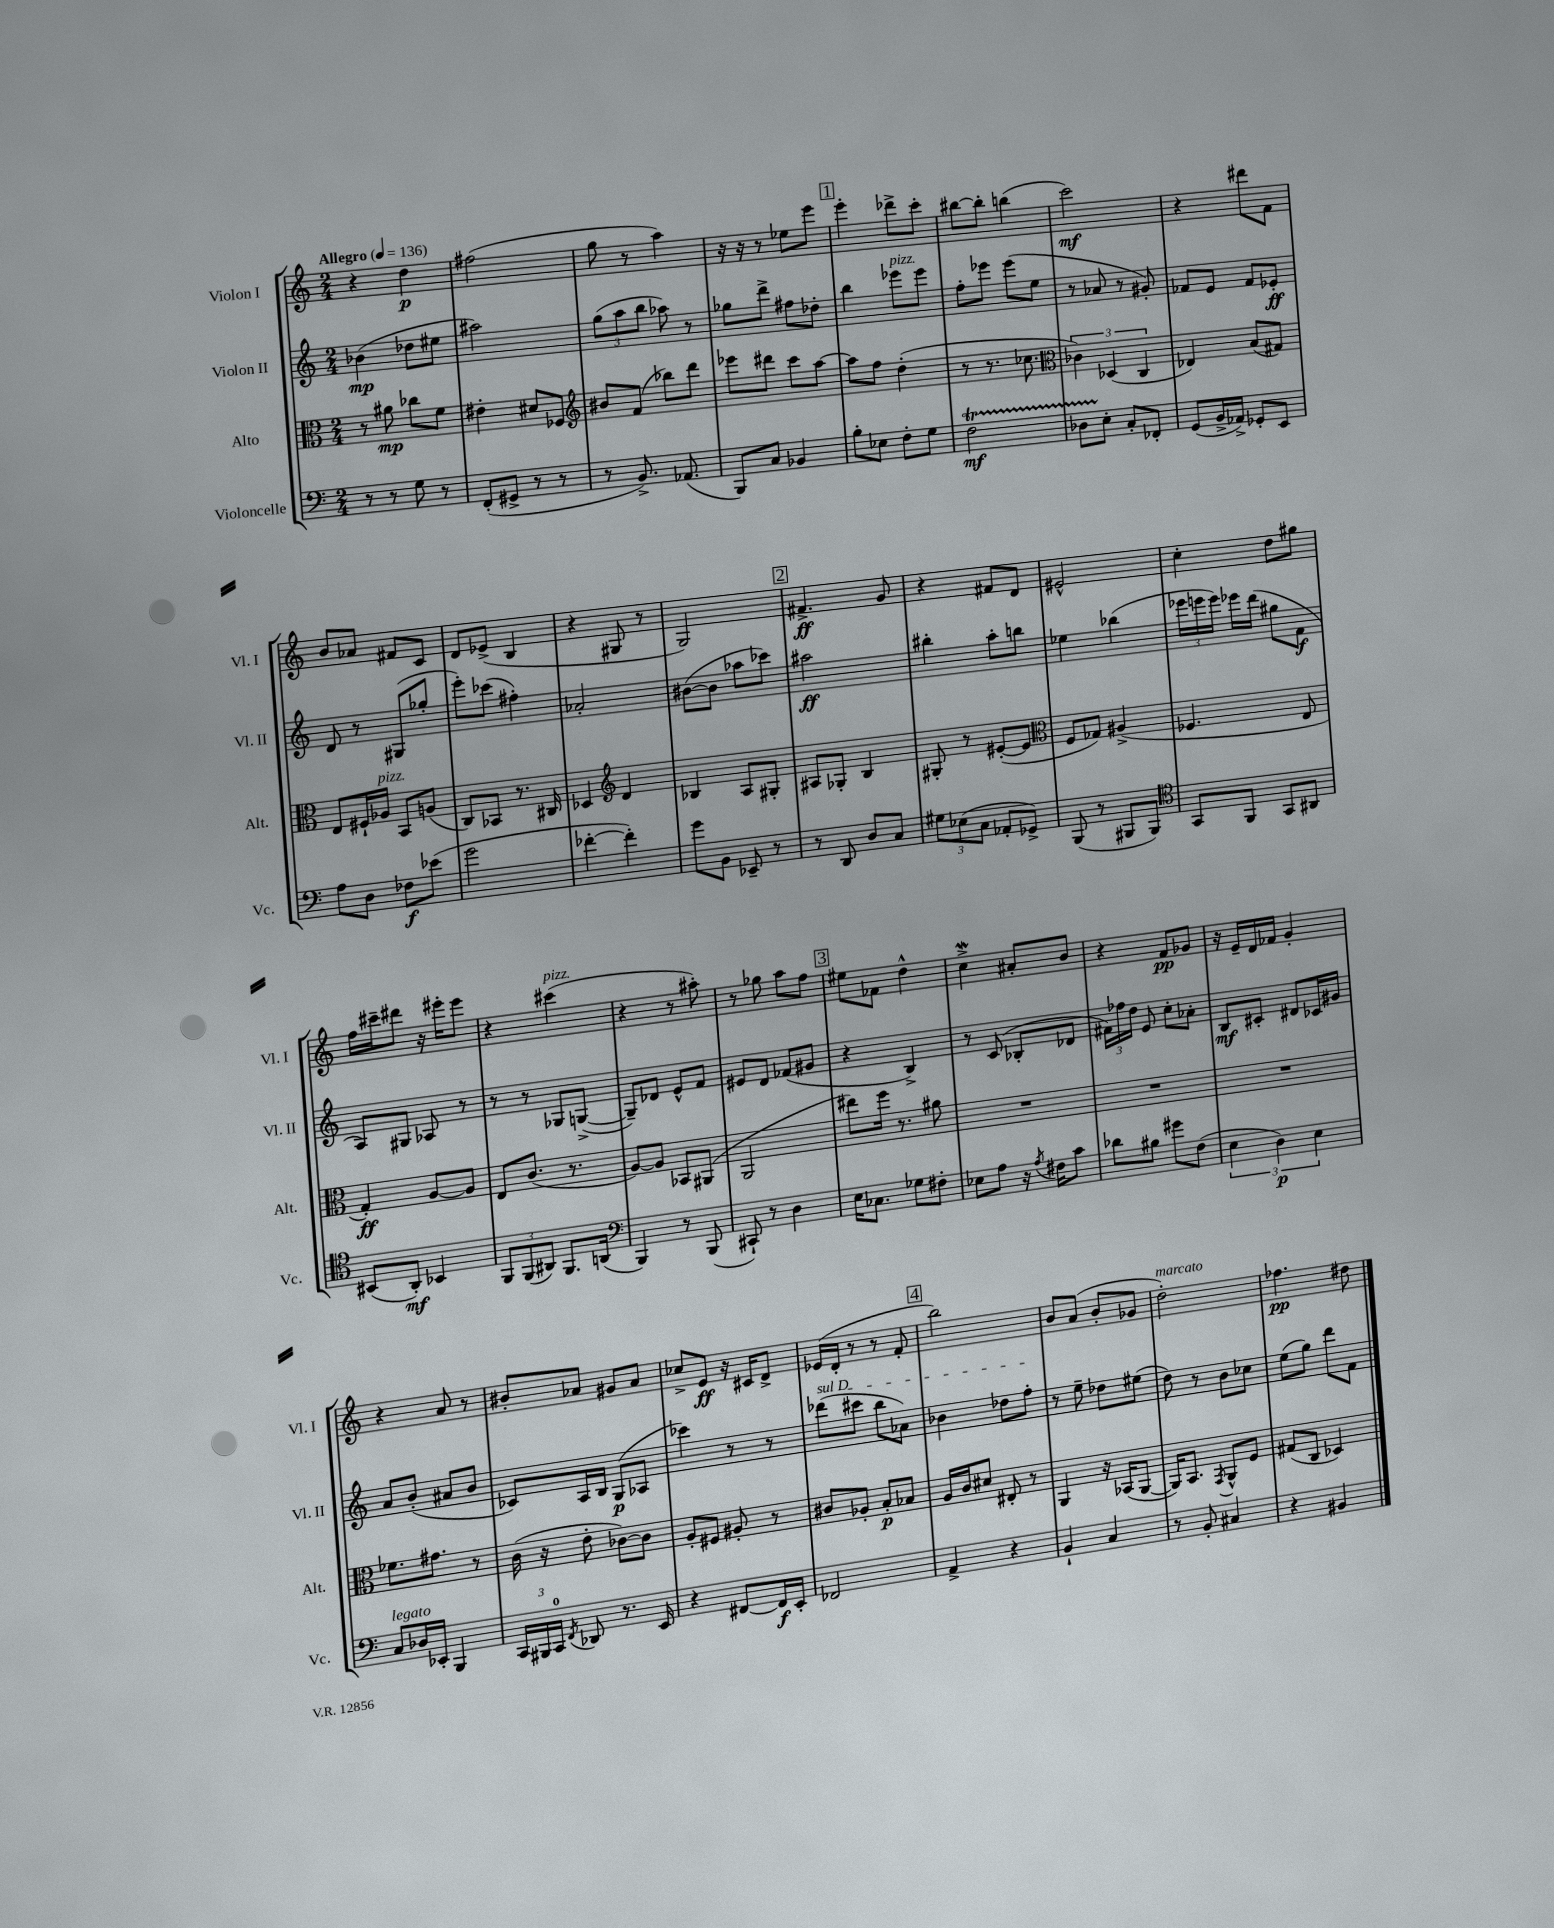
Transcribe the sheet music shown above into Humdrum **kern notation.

**kern	**kern	**kern	**kern
*staff4	*staff3	*staff2	*staff1
*clefF4	*clefC3	*clefG2	*clefG2
*k[]	*k[]	*k[]	*k[]
*M2/4	*M2/4	*M2/4	*M2/4
*MM136	*MM136	*MM136	*MM136
8r	8r	(4b-	4r
8r	8a#	.	.
8G	8cc-	8dd-	4dd
8r	8f	8ee#	.
=	=	=	=
(8FF'	4e#'	2aa#)	(2ff#
8GG#^	.	.	.
8r	8d#	.	.
8r	8F-	.	.
=	=	=	=
*	*clefG2	*	*
8r	8b#	(12gg	8gg
.	.	12aa	.
8.BB^)	(8f	.	8r
.	.	12bb	.
.	8bb-)	8aa-)	4aa)
(8.AA-	.	.	.
.	8ddd	8r	.
=	=	=	=
8BBB)	8eee-	8gg-	16r
.	.	.	16r
8C	8ddd#	8ddd^	8r
4BB-	8ccc	8ff#	8ee-
.	[8aa	8dd-'	8eee
=	=	=	=
8B'	8aa]	4bb	4eee'
8E-	8ff	.	.
8F'	(4dd'	8eee-	8ddd-^
8G	.	8eee-	8ccc'
=	=	=	=
2F	8r	8ff'	[8bb#
.	8.r	8eee-	8bb#']
.	.	(8eee-	(4bb
.	8.cc-	.	.
.	.	8ee	.
=	=	=	=
*	*clefC3	*	*
8D-	6c-)	8r	2ccc)
8E'	.	8a-	.
.	(6D-	.	.
8C'	.	8r	.
.	6C	.	.
8FF-'	.	8g#')	.
=	=	=	=
(8GG	4E-)	8f-	4r
16BB^	.	8e	.
16AA-^)	.	.	.
8GG-'	(8B	8f-	8ddd#
8EE	8G#)	8e-'	8f
=	=	=	=
8A	8E	8d	8b
8D	16F#`	8r	8a-
.	16A-	.	.
8F-	8BB	(8G#	8f#
(8e-	(8A	8gg-'	8c
=	=	=	=
2g	8C)	8eee')	8d
.	8BB-	(8ccc-	(8e-^
.	8.r	4ff#')	4B
.	16C#	.	.
=	=	=	=
[4f-'	4D-	2a-'	4r
*	*clefG2	*	*
4f-'])	4d	.	8G#
.	.	.	8r
=	=	=	=
8g	4B-	([8b#	2G)
8BB	.	8b#]	.
8EE-~	8A	8aa-	.
8r	8G#'	8ccc-)	.
=	=	=	=
8r	8A#	2aa#	4.f#^
8DD	8G-'	.	.
8D	4B	.	.
8C	.	.	8g
=	=	=	=
12G#	8G#'	4bb#'	4r
(12E-	.	.	.
.	8r	.	.
12C	.	.	.
8AA-'	([8e#'	8aa'	8f#
8GG-^)	8e#]	8bb	8d
=	=	=	=
*	*clefC3	*	*
(8BBB	8F	4ee-	2e#^^
8r	8G-)	.	.
8BBB#	(4A#^	(4bb-	.
8BBB#)	.	.	.
=	=	=	=
*clefC4	*	*	*
8GG	4.F-	24eee-	4cc'
.	.	24eee	.
.	.	24eee)	.
8FF	.	16eee-	.
.	.	(16ddd	.
8GG	.	8gg#	8dd
8AA#	8E	8f	8gg#
=	=	=	=
(8BB#	4G')	8A)	16ff
.	.	.	16ccc#~
8AA')	.	8G#	8ddd#
4BB-	[8A	8A-	16r
.	.	.	16eee#'
.	8A]	8r	8eee#
=	=	=	=
12FF	8E	8r	4r
(12FF	.	.	.
.	(8.c	8r	.
12AA#)	.	.	.
8.FF	.	8G-	(4ccc#
.	8.r	.	.
.	.	([8G^	.
(16AA	.	.	.
=	=	=	=
*clefF4	*	*	*
4BBB)	[8A)	8G~])	4r
.	8A]	8d-	.
8r	8BB-	8e^^	8r
(8BBB	(8AA#	8f	8aa#')
=	=	=	=
8CC#`)	2AA	8e#	8r
8r	.	8d	8gg-
4D	.	(8f-	8aa
.	.	8g#	8ff
=	=	=	=
16E	8ee#)	4r	8ee#
8.C-	.	.	.
.	16ff	.	8f-
.	8.r	.	.
8G-	.	4B^)	4dd^^
8F#'	8a#	.	.
=	=	=	=
8E-	2r	8r	4cc^
8A	.	(8c	.
16r	.	8B-'	8a#'
8qA	.	.	.
16F#	.	.	.
8c	.	8d-	8b
=	=	=	=
8d-	2r	24f#)	4r
.	.	24ff-	.
.	.	24dd	.
8B#	.	8e	.
8g#	.	8cc'	8f
(8F	.	8a-'	8g-
=	=	=	=
6E	2r	8B	16r
.	.	.	16e~
.	.	8c#'	16d
6D)	.	.	.
.	.	.	16f-
.	.	8d#	4g'
6E	.	.	.
.	.	16c-	.
.	.	16g#	.
=	=	=	=
8C	8.f-	8a	4r
16D-	.	(8b'	.
16EE-'	8.g#	.	.
4BBB	.	8a#	8a
.	8r	8b	8r
=	=	=	=
24CC	(16c	8c-)	8b#'
24BBB#	.	.	.
.	16r	.	.
24CC	.	.	.
8qFF	.	.	.
8DD-	8e'	16A	8a-
.	.	16B	.
8.r	[8c-)	(8G	8g#
.	8c-]	8A-	8a-
16EE	.	.	.
=	=	=	=
4r	8A'	4ccc-)	8cc-^
.	8F#	.	8e
[8FF#	8A#'	8r	16r
.	.	.	16c#
16FF#]	8r	8r	8d^
16EE'	.	.	.
=	=	=	=
2FF-	8c#	(8ddd-	(16e-
.	.	.	16d'
.	8A-'	8ccc#	8r
.	8B'	8bb	8r
.	8B-	8a-)	8f'
=	=	=	=
4AA^	16A	4b-	2bb)
.	16c	.	.
.	8d#	.	.
4r	8E#'	8dd-	.
.	8r	8ff'	.
=	=	=	=
4BB`	4AA	8r	8b
.	.	8ee~	(8a
4C	16r	8dd-	8b'
.	(16BB-	.	.
.	[8AA	(8ee#	8g-
=	=	=	=
8r	16AA])	8dd)	2dd')
.	8.BB	.	.
8BB'	.	8r	.
.	8qGG	.	.
4C#	8AA^^	8b	.
.	8F	8cc-	.
=	=	=	=
4r	(8G#	(8ee	4.ff-
.	8C	8gg)	.
4BB#	4D-)	8ddd	.
.	.	8f	8dd#
==	==	==	==
*-	*-	*-	*-
